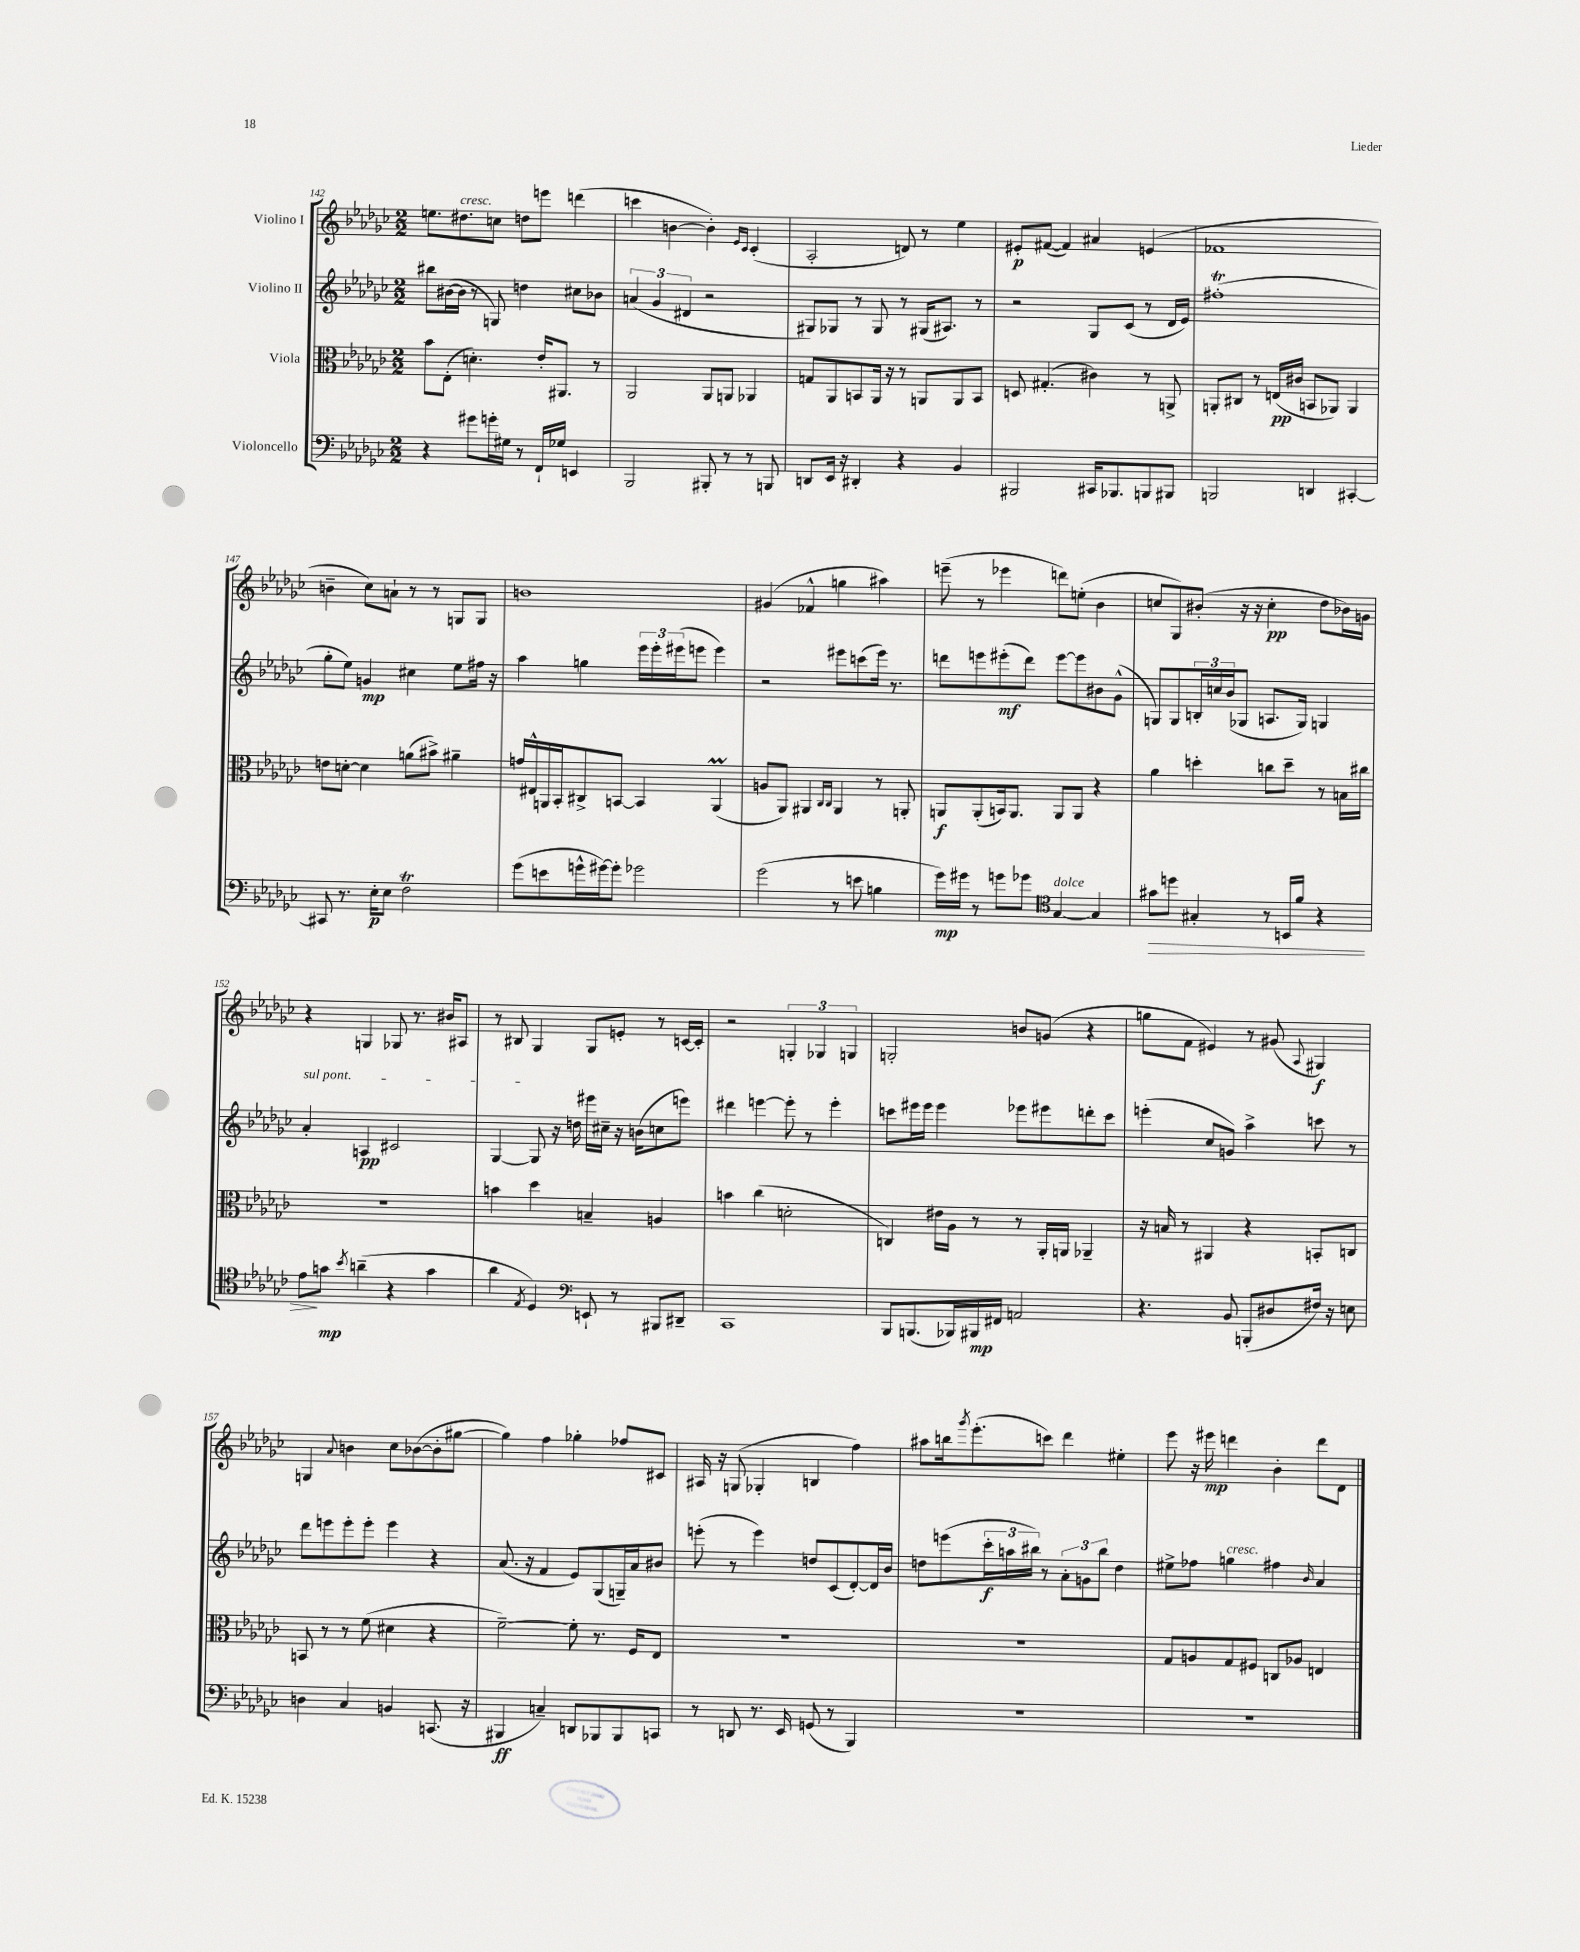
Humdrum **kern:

**kern	**kern	**kern	**kern
*staff4	*staff3	*staff2	*staff1
*clefF4	*clefC3	*clefG2	*clefG2
*k[b-e-a-d-g-c-]	*k[b-e-a-d-g-c-]	*k[b-e-a-d-g-c-]	*k[b-e-a-d-g-c-]
*M2/2	*M2/2	*M2/2	*M2/2
4r	8b-	8bb#	8.ee
.	(8E-'	([16b#	.
.	.	16b#]	8.dd#
8g#	4.d')	8r	.
16g'	.	8G)	8cc
16G#	.	.	.
8r	.	4dd	8dd
16FF`	16e-'	.	8eee
16G-	8.AA#	.	.
4EE	.	8cc#	(4ddd
.	8r	8b-	.
=	=	=	=
2BBB-	2AA-	(6a	4ccc
.	.	6g-	.
.	.	.	[4b
.	.	6d#	.
8BBB#'	8AA-	2r	4b'])
8r	8AA	.	.
.	.	.	16qqe-
.	.	.	16qqc-
8r	4AA-	.	(4c-'
8BBB	.	.	.
=	=	=	=
8DD	8G	8G#)	2A-'
16EE-	8AA-	8G-	.
16r	.	.	.
4DD#'	8BB	8r	.
.	16AA-	8G-	.
.	16r	.	.
4r	8r	8r	8d)
.	8AA	(16G#	8r
.	.	8.A#)	.
4BB-	8AA	.	4ee-
.	8BB	8r	.
=	=	=	=
2BBB#	8D	2r	8e#'
.	(4.G#'	.	([8f#
.	.	.	4f#])
16CC#	4c#)	8G-	4a#
8.BBB-	.	.	.
.	.	(8c-	.
8BBB	8r	8r	(4e
8BBB#	8AA^	16d-	.
.	.	16e-)	.
=	=	=	=
2BBB	8AA'	(1ff#'	1f-
.	8C#	.	.
.	8r	.	.
.	(16E	.	.
.	16c#	.	.
4DD	8BB	.	.
.	8AA-)	.	.
[4CC#'	4AA-	.	.
=	=	=	=
8CC#]	8e	8gg-'	4b~
8.r	[8d'	8ee-)	.
.	4d]	4g	8cc-)
16E-'	.	.	.
8E-	.	.	8a`
2F	(8a	4cc#	8r
.	8b#^)	.	8r
.	4a#~	8ee-	8G
.	.	16ff#	8G
.	.	16r	.
=	=	=	=
(8g-	16g	4aa-	1b
.	16E#^^	.	.
8e	16AA	.	.
.	16BB-'	.	.
16g^^	8C#^	4gg	.
[16g#)	.	.	.
8g#']	[8BB	.	.
2g-	4BB]	24eee-	.
.	.	24eee-'	.
.	.	(24eee#	.
.	.	8eee	.
.	(4AA	4eee)	.
=	=	=	=
(2g-	8A	2r	(4g#
.	8AA-)	.	.
.	4AA#	.	4f-^^
.	16qqC-	.	.
.	16qqC-	.	.
8r	4AA#	8eee#	4gg
8e	.	(8ccc	.
4B	8r	16eee#)	4aa#)
.	.	8.r	.
.	8AA'	.	.
=	=	=	=
16g-)	8AA	8ddd	(8eee~
16g#	.	.	.
8r	(8AA'	8eee	8r
8g	16BB)	(8eee#'	4eee-
.	8.AA	.	.
8g-	.	8ddd)	.
*clefC4	*	*	*
[4G-	8AA	[8eee#	8ddd)
.	8AA	8eee#]	(8ee'
4G-]	4r	8b#	4b-
.	.	(8g-^^	.
=	=	=	=
8g#	4a-	8G)	8cc
8dd	.	8G	8G-)
4G#'	4dd'	24B'	(8b#'
.	.	24cc	.
.	.	(24b-	.
.	.	8G-	16r
.	.	.	16r
8r	8cc	8.A	4cc'
16BB	8dd~	.	.
16f	.	16G-)	.
4r	8r	4G	8dd-
.	16B	.	16b-)
.	16cc#	.	16g
=	=	=	=
8e-	1r	4a-'	4r
8g	.	.	.
8qb-	.	.	.
(4a~	.	4A	4G
4r	.	2c#	8G-
.	.	.	8.r
4g	.	.	.
.	.	.	16b#
.	.	.	8A#
=	=	=	=
4a-	4b	[4G-	8r
.	.	.	8B#
8qE-	.	.	.
4D-)	4dd-	8G-]	4G-
.	.	16r	.
.	.	16dd	.
*clefF4	*	*	*
8EE`	4B~	16eee#	8G-
.	.	16cc#~	.
8r	.	16r	8e'
.	.	(16b	.
8BBB#	4A	8cc	8r
8DD#~	.	8eee)	[16c
.	.	.	16c']
=	=	=	=
1CC-	4b	4ddd#	2r
.	(4cc-	[4eee	.
.	2d'	8eee']	6G'
.	.	8r	.
.	.	.	6G-
.	.	4eee'	.
.	.	.	6G
=	=	=	=
8BBB-	4C)	8ccc	2G'
(8.BBB	.	16eee#	.
.	.	16eee#	.
.	16e#	4eee#	.
16BBB-)	16A-	.	.
16BBB#	8r	.	.
16FF#	.	.	.
2AA	8r	8eee-	8b
.	16AA-'	8eee#	(8g
.	16AA	.	.
.	4AA-~	8ddd'	4r
.	.	8ccc	.
=	=	=	=
4.r	16r	(4eee'	8gg
.	16B	.	.
.	8r	.	8f
.	4AA#	8cc-	4e#)
8BB-	.	8g)	.
(8BBB'	4r	4aa-^	8r
8D#	.	.	(8g#
.	.	.	8qqA-
16F#)	8BB'	8ccc	4G#)
16r	.	.	.
8E	8C	8r	.
=	=	=	=
4D	8BB	8ddd-	4G
.	8r	8eee	.
.	.	.	8qqa-
4C-	8r	8eee'	4b
.	(8f	8eee'	.
4BB	4d#	4eee	8cc-
.	.	.	([8b-
(8.CC	4r	4r	8b-']
.	.	.	[8gg#
16r	.	.	.
=	=	=	=
4BBB#	[2f~)	(8.a-	4gg#])
.	.	16r	.
4C~)	.	4f	4ff
8DD	8f']	8e-)	4gg-'
8BBB-	8.r	(8G-	.
8BBB-	.	16G~)	8ff-
.	16F	16a-	.
8CC	8E-	8b#	8c#
=	=	=	=
8r	1r	(8eee'	16A#
.	.	.	16r
8DD	.	8r	(8G
8.r	.	4eee)	4G-'
16EE-	.	.	.
(8GG	.	8dd	4B
8r	.	(8c-	.
4BBB-)	.	[8d-')	4ff)
.	.	16d-]	.
.	.	16b-	.
=	=	=	=
1r	1r	8dd	8aa#
.	.	(8eee	16bb
.	.	.	8qggg-
.	.	.	(8.eee-'
.	.	24ccc-'	.
.	.	24aa	.
.	.	24bb#)	.
.	.	8r	8ccc)
.	.	12a-'	4ddd-
.	.	12g	.
.	.	12bb#	.
.	.	4dd	4ee#'
=	=	=	=
1r	8G-	8ee#^	8eee-
.	8A	8ff-	16r
.	.	.	16eee#
.	8G-	4gg	4ddd
.	8F#	.	.
.	8C	4ff#	4b-'
.	8A-	.	.
.	.	16qqb-	.
.	4E	4a-	8ddd
.	.	.	8d-
==	==	==	==
*-	*-	*-	*-
